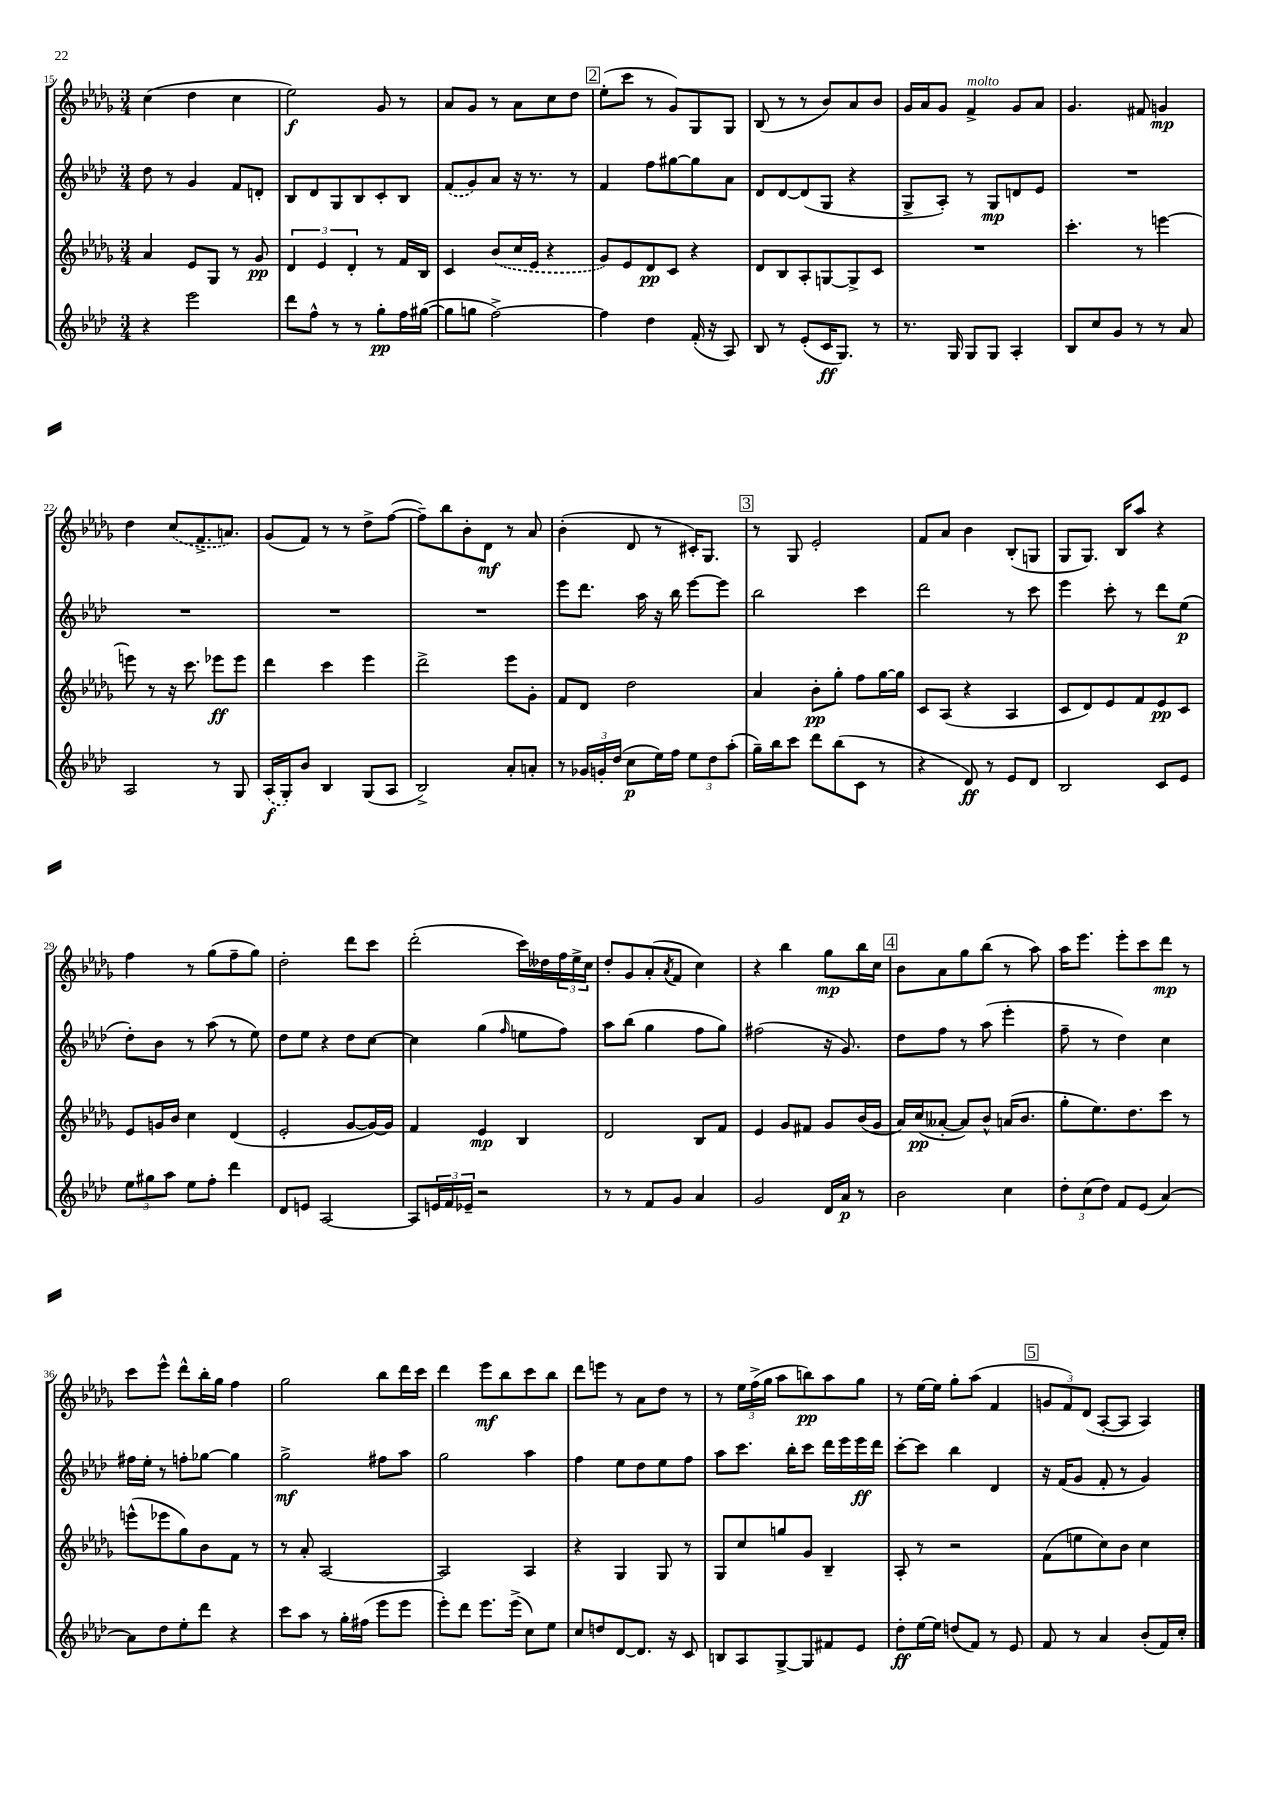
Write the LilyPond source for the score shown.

<<
\new StaffGroup <<
\new Staff = "s0" {
    \clef treble \key des \major \numericTimeSignature \time 3/4
    c''4( des''4 c''4 |
    ees''2\f) ges'8 r8 |
    aes'8 ges'8 r8 aes'8 c''8 des''8 |
    \mark \markup { \box "2" } ees''8-.( c'''8 r8 ges'8) ges8 ges8 |
    bes8( r8 r8 bes'8) aes'8 bes'8 |
    ges'16 aes'16 ges'8 f'4->^\markup { \italic "molto" } ges'8 aes'8 |
    ges'4. fis'8 g'4\mp |
    des''4 \once \slurDashed c''8( f'8.-> a'8.) |
    ges'8( f'8) r8 r8 des''8-> f''8~( |
    f''8--) bes''8 bes'8-. des'8\mf r8 aes'8 |
    bes'4-.( des'8 r8 cis'16-.) ges8. |
    \mark \markup { \box "3" } r8 ges8 ees'2-. |
    f'8 aes'8 bes'4 bes8-.( g8 |
    ges8 ges8.) bes16 aes''8 r4 |
    f''4 r8 ges''8( f''8-- ges''8) |
    des''2-. des'''8 c'''8 |
    des'''2-.( c'''16) deses''16 \tuplet 3/2 { f''16 ees''16-> c''16 } |
    des''8-. ges'8 aes'8-.( \acciaccatura { aes'8 } f'8 c''4) |
    r4 bes''4 ges''8\mp bes''16 c''16 |
    \mark \markup { \box "4" } bes'8 aes'8 ges''8 bes''8( r8 aes''8) |
    aes''16 ees'''8. ees'''8-. c'''8 des'''8\mp r8 |
    c'''8 ees'''8-^ des'''8-^ bes''16-. ges''16 f''4 |
    ges''2 bes''8 des'''16 c'''16 |
    des'''4 ees'''8\mf bes''8 c'''8 bes''8 |
    des'''8 e'''8 r8 aes'8 des''8 r8 |
    r8 \tuplet 3/2 { ees''16 f''16->( ges''16 } aes''8 b''8\pp) aes''8 ges''8 |
    r8 ees''16~ ees''16 ges''8-. aes''8( f'4 |
    \mark \markup { \box "5" } \tuplet 3/2 { g'8 f'8) des'8( } aes8~-. aes8 aes4) \bar "|." |
}
\new Staff = "s1" {
    \clef treble \key aes \major \numericTimeSignature \time 3/4
    des''8 r8 g'4 f'8 d'8-. |
    bes8 des'8 g8 bes8 c'8-. bes8 |
    \once \slurDashed f'8( g'8) aes'8 r16 r8. r8 |
    \mark \markup { \box "2" } f'4 f''8 gis''8~ gis''8 aes'8 |
    des'8 des'8~ des'8( g8 r4 |
    g8-> aes8-.) r8 g8\mp d'8 ees'8 |
    R2. |
    R2. |
    R2. |
    R2. |
    ees'''8 des'''8. aes''16 r16 bes''16 ees'''8~ ees'''8 |
    \mark \markup { \box "3" } bes''2 c'''4 |
    des'''2 r8 c'''8 |
    ees'''4 c'''8-. r8 des'''8 ees''8\p( |
    des''8-.) bes'8 r8 aes''8( r8 ees''8) |
    des''8 ees''8 r4 des''8 c''8~ |
    c''4 g''4( \grace { f''16 } e''8 f''8) |
    aes''8 bes''8( g''4 f''8 g''8) |
    fis''2( r16 g'8.) |
    \mark \markup { \box "4" } des''8 f''8 r8 aes''8( ees'''4-. |
    f''8-- r8 des''4) c''4 |
    fis''16 ees''16-. r8 f''8-. ges''8~ ges''4 |
    g''2->\mf fis''8 aes''8 |
    g''2 aes''4 |
    f''4 ees''8 des''8 ees''8 f''8 |
    aes''8 c'''8. bes''16-. c'''8 des'''16 ees'''16 ees'''16\ff des'''16 |
    c'''8~-. c'''8 bes''4 des'4 |
    \mark \markup { \box "5" } r16 f'16( g'8 f'8-. r8 g'4) \bar "|." |
}
\new Staff = "s2" {
    \clef treble \key des \major \numericTimeSignature \time 3/4
    aes'4 ees'8 ges8 r8 ges'8\pp |
    \tuplet 3/2 { des'4 ees'4 des'4-. } r8 f'16 bes16 |
    c'4 \once \slurDashed bes'8( c''16 ees'16 r4 |
    \mark \markup { \box "2" } ges'8) ees'8 des'8\pp c'8 r4 |
    des'8 bes8 aes8-. g8~ g8-> c'8 |
    R2. |
    c'''4.-. r8 e'''4~ |
    e'''8 r8 r16 c'''8. ees'''8\ff ees'''8 |
    des'''4 c'''4 ees'''4 |
    des'''2-> ees'''8 ges'8-. |
    f'8 des'8 des''2 |
    \mark \markup { \box "3" } aes'4 bes'8-.\pp ges''8-. f''8 ges''16~ ges''16 |
    c'8 aes8( r4 aes4 |
    c'8 des'8) ees'8 f'8 ees'8\pp c'8 |
    ees'8 g'16 bes'16 c''4 des'4( |
    ees'2-. ges'8~ ges'16~) ges'16 |
    f'4 ees'4\mp bes4 |
    des'2 bes8 f'8 |
    ees'4 ges'8 fis'8 ges'8 bes'16( ges'16 |
    \mark \markup { \box "4" } aes'16) c''16\pp( aeses'8~-. aeses'8) bes'8-^ a'16( bes'8. |
    ges''8-. ees''8.) des''8. c'''8 r8 |
    e'''8-^( ees'''8 ges''8) bes'8 f'8 r8 |
    r8 aes'8-. aes2~ |
    aes2 aes4 |
    r4 ges4 ges8 r8 |
    ges8 c''8 g''8 ges'8 bes4-- |
    aes8-. r8 r2 |
    \mark \markup { \box "5" } f'8( e''8 c''8) bes'8 c''4 \bar "|." |
}
\new Staff = "s3" {
    \clef treble \key aes \major \numericTimeSignature \time 3/4
    r4 ees'''2 |
    des'''8 f''8-^ r8 r8 g''8-.\pp f''16 gis''16~( |
    gis''8 g''8 f''2~->) |
    \mark \markup { \box "2" } f''4 des''4 f'16-.( r16 aes8) |
    bes8 r8 ees'8-.( c'16\ff g8.) r8 |
    r8. g16 g8 g8 aes4-. |
    bes8 c''8 g'8 r8 r8 aes'8 |
    aes2 r8 g8 |
    \once \slurDashed aes16\f( g16-.) bes'8 bes4 g8( aes8 |
    bes2->) aes'8-. a'8-. |
    r8 \tuplet 3/2 { ges'16 g'16-. des''16( } c''8\p ees''16) f''16 \tuplet 3/2 { ees''8 des''8 aes''8-.( } |
    \mark \markup { \box "3" } g''16--) bes''16 c'''8 des'''8 bes''8( c'8 r8 |
    r4 des'8\ff) r8 ees'8 des'8 |
    bes2 c'8 ees'8 |
    \tuplet 3/2 { ees''8 gis''8 aes''8 } ees''8 f''8-. des'''4 |
    des'8 e'8 aes2~ |
    aes8 \tuplet 3/2 { e'16 f'16 ees'16-- } r2 |
    r8 r8 f'8 g'8 aes'4 |
    g'2 des'16 aes'16\p r8 |
    \mark \markup { \box "4" } bes'2 c''4 |
    \tuplet 3/2 { des''8-. c''8( des''8) } f'8 ees'8( aes'4~) |
    aes'8 des''8 ees''8-. des'''8 r4 |
    c'''8 aes''8 r8 g''16-. fis''16( ees'''8 ees'''8 |
    ees'''8-.) des'''8 ees'''8. ees'''16->( c''8) ees''8 |
    c''8 d''8 des'8~ des'8. r16 c'8 |
    b8 aes8 g8~-> g8 fis'8 ees'8 |
    des''8-.\ff ees''16~ ees''16 d''8( f'8) r8 ees'8 |
    \mark \markup { \box "5" } f'8 r8 aes'4 bes'8-.( f'16) c''16-. \bar "|." |
}
>>
>>
\layout { \context { \Score currentBarNumber = #15 } }
